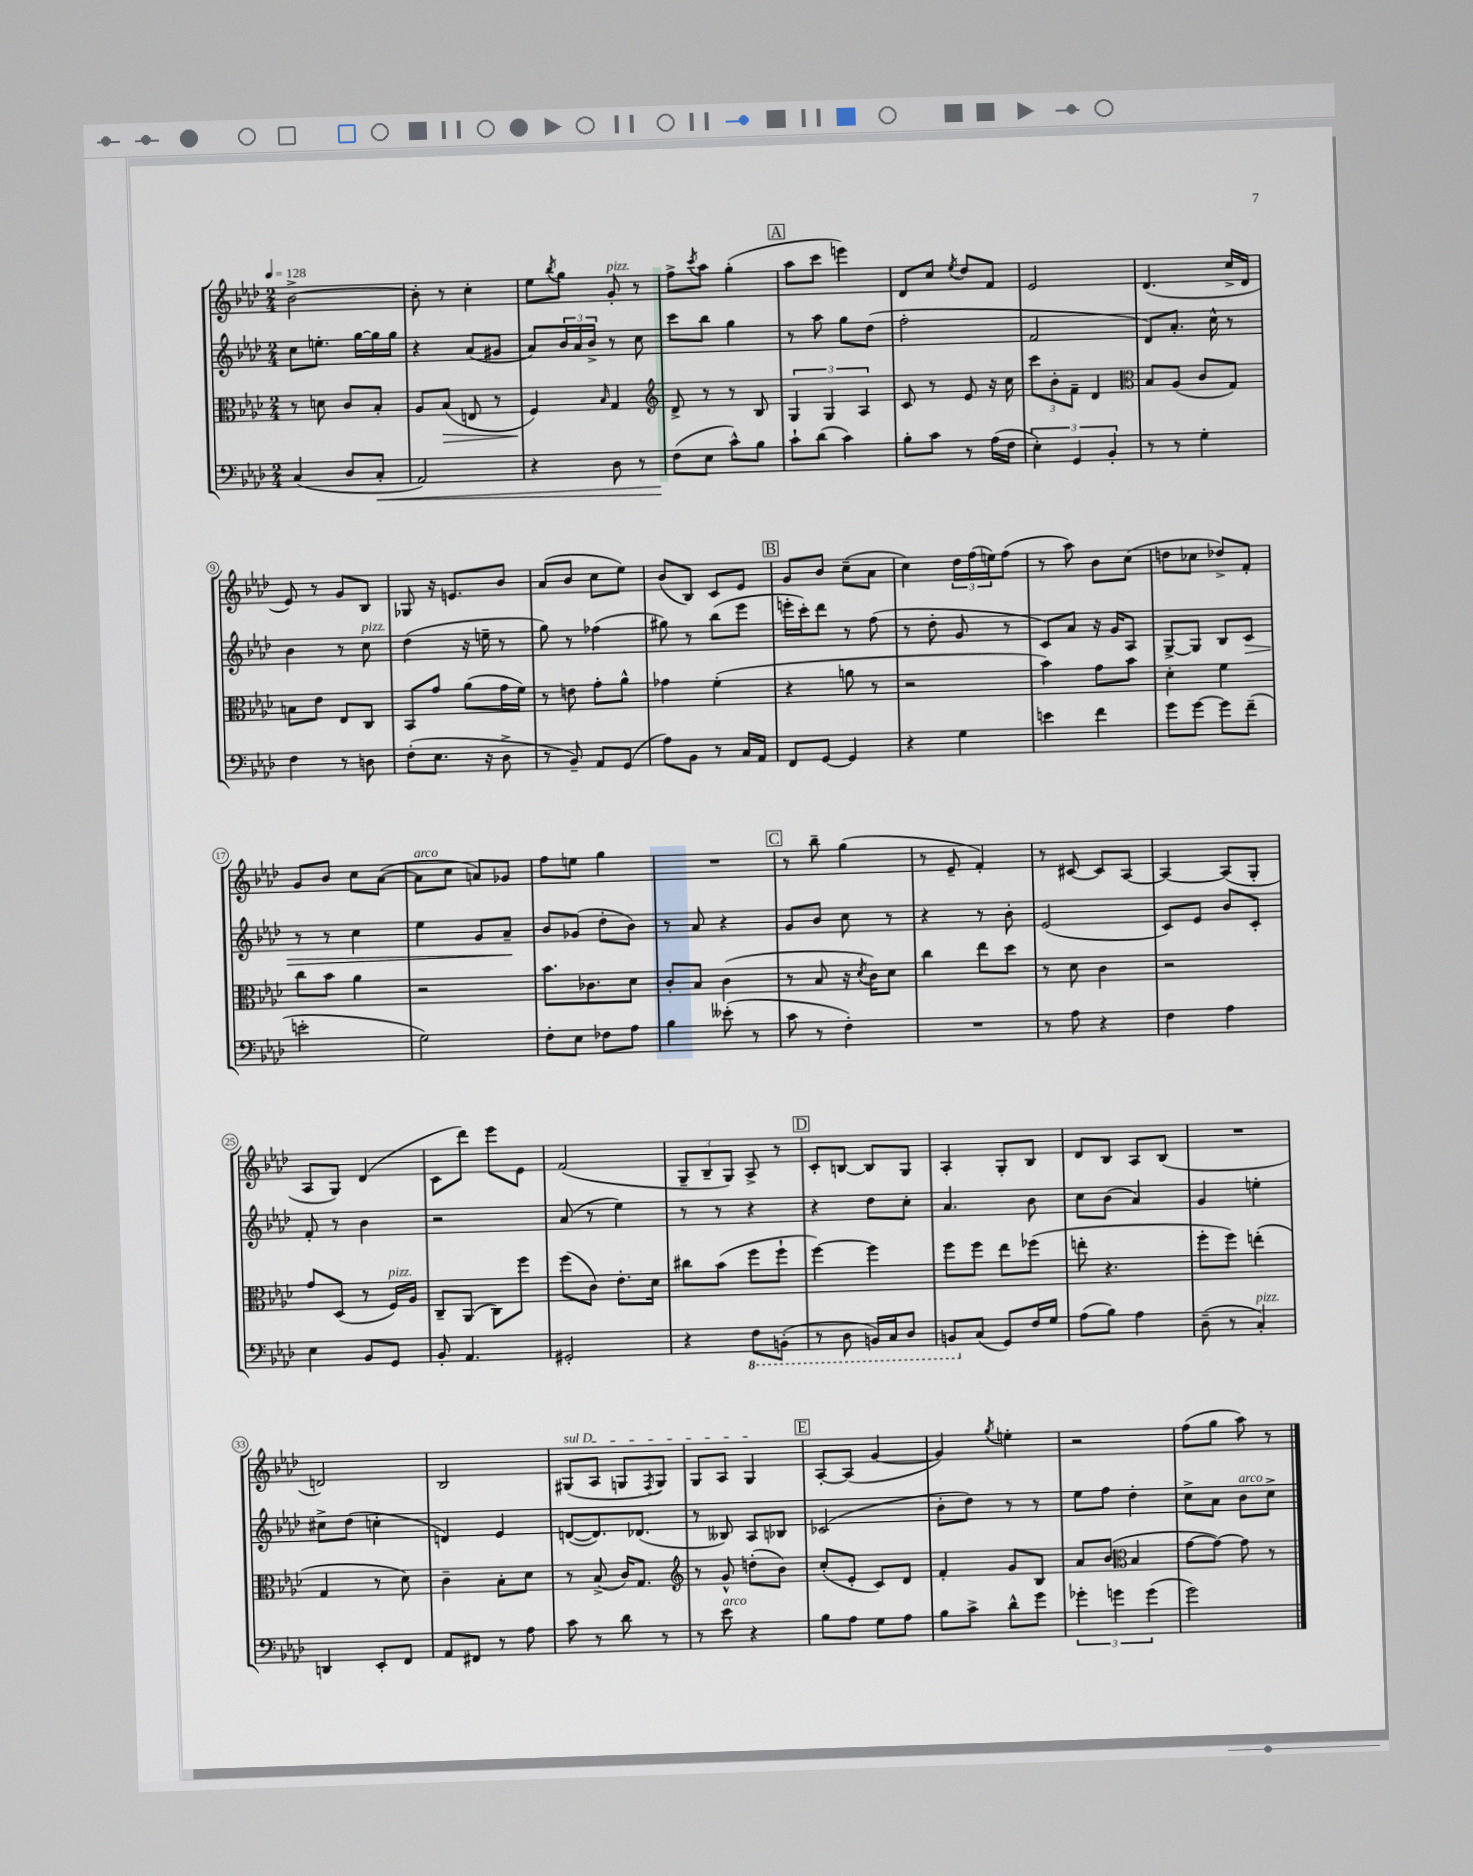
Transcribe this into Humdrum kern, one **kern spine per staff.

**kern	**dynam	**kern	**dynam	**kern	**dynam	**kern
*part4	*part4	*part3	*part3	*part2	*part2	*part1
*staff4	*staff4	*staff3	*staff3	*staff2	*staff2	*staff1
*clefF4	*	*clefC3	*	*clefG2	*	*clefG2
*k[b-e-a-d-]	*	*k[b-e-a-d-]	*	*k[b-e-a-d-]	*	*k[b-e-a-d-]
*M2/4	*	*M2/4	*	*M2/4	*	*M2/4
*MM128	*	*MM128	*	*MM128	*	*MM128
=1	=1	=1	=1	=1	=1	=1
(4C/	.	8r	.	8cc\L	.	[2b-^\
.	.	8dn\	.	8.een'\J	.	.
8D-/L	.	8c/L	.	.	.	.
.	.	.	.	[16gg\LL	.	.
!	!LO:HP:b	!	!	!	!	!
8C'/J	<	8B-'/J	.	16gg\]	.	.
.	.	.	.	16gg\JJ	.	.
=2	=2	=2	=2	=2	=2	=2
2AA-/)	.	8A-/L	.	4r	.	8b-'\]
!	!	!	!LO:HP:b	!	!	!
.	.	(8B-/J	>	.	.	8r
.	.	8En/	.	(8a-/L	.	4cc'\
.	.	8r	.	8g#X/J	.	.
=3	=3	=3	=3	=3	=3	=3
4r	.	4F/)	.	8a-/L)	.	8ee-\L
.	.	.	.	.	.	8qbb-/
.	.	.	.	24b-/L	.	8gg\J
.	.	.	.	24a-/	.	.
.	.	.	.	24b-^/JJ	.	.
.	.	16qqB-/	.	.	.	.
!	!	!	!	!	!	!LO:TX:a:i:t=pizz.
8D-\	.	4G/	]	8r	.	8g'/
8r	.	.	.	8cc\	.	8r
=4	=4	=4	=4	=4	=4	=4
*	*	*clefG2	*	*	*	*
(8F\L	.	8d-^/	.	8ccc\L	.	8ff^\L
.	.	.	.	.	.	8qccc/
8E-\J	[	8r	.	8bb-\J	.	8aa-\J
8c^^\L)	.	8r	.	4gg\	.	(4gg'\
8B-\J	.	8B-/	.	.	.	.
!!LO:REH:place=s1:t=A
=5	=5	=5	=5	=5	=5	=5
8c`\L	.	6G/	.	8r	.	8aa-\L
(8d-\J	.	.	.	8aa-\	.	8ccc\J
.	.	6G/	.	.	.	.
4c\)	.	.	.	8gg\L	.	4eeen\)
.	.	6A-/	.	.	.	.
.	.	.	.	(8dd-\J	.	.
=6	=6	=6	=6	=6	=6	=6
8B-'\L	.	8c/	.	2ff'\	.	8d-/L
8c\J	.	8r	.	.	.	8cc/J
.	.	.	.	.	.	8qee-/
8r	.	8e-/	.	.	.	8dd-/L
(16A-\LL	.	16r	.	.	.	8f/J
16F\JJ	.	16cc\	.	.	.	.
=7	=7	=7	=7	=7	=7	=7
6E-'\)	.	12ccc\L	.	2f/	.	2e-/
.	.	12b-'\	.	.	.	.
6GG/	.	12f~\J	.	.	.	.
.	.	4d-/	.	.	.	.
6BB-'/	.	.	.	.	.	.
=8	=8	=8	=8	=8	=8	=8
*	*	*clefC3	*	*	*	*
8r	.	8B-/L	.	8d-/L)	.	(4.d-/
8r	.	(8A-/J	.	8.a-'/J	.	.
4G'\	.	8c/L	.	.	.	.
.	.	.	.	16cc^^\	.	.
.	.	8G/J)	.	8r	.	16cc^/LL
.	.	.	.	.	.	16d-/JJ
!!LO:LB:g=z
=9	=9	=9	=9	=9	=9	=9
4F\	.	8Bn\L	.	4b-\	.	8e-/)
.	.	8e-\J	.	.	.	8r
8r	.	8E-/L	.	8r	.	8g/L
!	!	!	!	!LO:TX:a:i:t=pizz.	!	!
8Dn\	.	8C/J	.	8cc\	.	8B-/J
=10	=10	=10	=10	=10	=10	=10
(8F'\L	.	8BB-/L	.	(4dd-\	.	8G-X/
8.E-\J	.	8g/J	.	.	.	16r
.	.	.	.	.	.	8.en/L
.	.	(8a-\L	.	16r	.	.
16r	.	.	.	16een~\	.	.
8D-^\	.	16g\L	.	8r	.	8b-/J
.	.	16f\JJ)	.	.	.	.
=11	=11	=11	=11	=11	=11	=11
8r	.	8r	.	8gg\)	.	(8a-/L
8BB-~/)	.	8en\	.	8r	.	8b-/J
8AA-/L	.	8g'\L	.	(4ff-X\	.	8cc\L
(8GG/J	.	8a-^^\J	.	.	.	8ee-\J)
=12	=12	=12	=12	=12	=12	=12
8A-\L)	.	4g-X\	.	8gg#X\)	.	(8b-/L
8BB-\J	.	.	.	8r	.	8B-/J)
8r	.	(4f'\	.	(8bb-\L	.	8c/L
16C/LL	.	.	.	8eee-\J	.	8e-/J
16AA-/JJ	.	.	.	.	.	.
!!LO:REH:place=s1:t=B
=13	=13	=13	=13	=13	=13	=13
8FF/L	.	4r	.	16eeen'\LL	.	8g/L
.	.	.	.	16ccc'\J)	.	.
[8GG/J	.	.	.	8ddd-\J	.	8b-/J
4GG/]	.	8an\	.	8r	.	(8cc~\L
.	.	8r	.	(8ff\	.	8a-\J
=14	=14	=14	=14	=14	=14	=14
4r	.	2r	.	8r	.	4cc\)
.	.	.	.	8dd-'\	.	.
4G\	.	.	.	8g/	.	24dd-\LL
.	.	.	.	.	.	(24ff\
.	.	.	.	.	.	24een\J)
.	.	.	.	8r	.	(8ff\J
=15	=15	=15	=15	=15	=15	=15
4en\	.	4b-\)	.	8c/L)	.	8r
.	.	.	.	8a-/J	.	8aa-\)
4f\	.	8g\L	.	16r	.	8b-\L
.	.	.	.	16g/KL	.	.
.	.	8b-\J	.	8A-/J	.	(8cc\J
=16	=16	=16	=16	=16	=16	=16
8g\L	.	4d-'\	.	[8G^/L	.	8ddn\L
[8g\J	.	.	.	8G/J]	.	8cc-X\J
8g\L]	.	4f\	.	8B-/L	.	8dd-X^/L)
!	!	!	!	!	!LO:HP:b	!
(8f~\J	.	.	.	8c/J	>	8f'/J
!!LO:LB:g=z
=17	=17	=17	=17	=17	=17	=17
2en'\	.	8cc\L	.	8r	.	8g/L
.	.	8b-\J	.	8r	.	8b-/J
.	.	4a-\	.	4cc\	.	8cc\L
.	.	.	.	.	.	([8a-\J
=18	=18	=18	=18	=18	=18	=18
!	!	!	!	!	!	!LO:TX:a:i:t=arco
2G\)	.	2r	.	4ee-\	.	8a-\L]
.	.	.	.	.	.	8cc\J
.	.	.	.	8g/L	.	8an/L)
.	.	.	.	8a-~/J	.	8g-X/J
.	.	.	.	.	]	.
=19	=19	=19	=19	=19	=19	=19
8F'\L	.	8.b-\L	.	8b-/L	.	8ff\L
8E-\J	.	.	.	(8g-X/J	.	8een\J
.	.	8.c-X\	.	.	.	.
8F-X\L	.	.	.	8dd-'\L	.	4gg\
8A-\J	.	8d-\J	.	8b-\J)	.	.
=20	=20	=20	=20	=20	=20	=20
4B-\	.	8c'/L	.	8r	.	2r
.	.	8B-/J	.	8a-/	.	.
(8e--X'\	.	(4c\	.	4r	.	.
8r	.	.	.	.	.	.
!!LO:REH:place=s1:t=C
=21	=21	=21	=21	=21	=21	=21
8c\	.	8r	.	8g/L	.	8r
8r	.	8B-/	.	8b-/J	.	8bb-~\
4F'\)	.	16r	.	8cc\	.	(4gg\
.	.	8qd-/	.	.	.	.
.	.	16c\KL)	.	.	.	.
.	.	8d-\J	.	8r	.	.
=22	=22	=22	=22	=22	=22	=22
2r	.	4cc\	.	4r	.	8r
.	.	.	.	.	.	8e-~/
.	.	8ee-\L	.	8r	.	4f'/)
.	.	8dd-\J	.	8b-'\	.	.
=23	=23	=23	=23	=23	=23	=23
8r	.	8r	.	(2e-/	.	8r
8A-\	.	8d-\	.	.	.	[8c#X/
4r	.	4c\	.	.	.	8c#/L]
.	.	.	.	.	.	[8A-/J
=24	=24	=24	=24	=24	=24	=24
4F\	.	2r	.	8c/L)	.	4A-/_
.	.	.	.	8e-/J	.	.
4A-\	.	.	.	8b-/L	.	(8A-/L]
.	.	.	.	8c'/J	.	8G'/J
!!LO:LB:g=z
=25	=25	=25	=25	=25	=25	=25
4E-\	.	8g/L	.	8f'/	.	8A-/L
.	.	(8D-/J	.	8r	.	8G/J)
8BB-/L	.	8r	.	4b-\	.	(4d-/
!	!	!LO:TX:a:i:t=pizz.	!	!	!	!
8GG/J	.	16F/LL)	.	.	.	.
.	.	16A-/JJ	.	.	.	.
=26	=26	=26	=26	=26	=26	=26
8BB-'/	.	8C~/L	.	2r	.	8c\L
4.AA-/	.	(8AA-/J	.	.	.	8ddd-\J)
.	.	8C\L)	.	.	.	8eee-\L
.	.	8ff\J	.	.	.	8e-\J
=27	=27	=27	=27	=27	=27	=27
2GG#X'/	.	(8ff\L	.	(8a-/	.	(2f/
.	.	8c\J)	.	8r	.	.
.	.	8.e-'\L	.	4ee-\)	.	.
.	.	16d-\Jk	.	.	.	.
=28	=28	=28	=28	=28	=28	=28
4r	.	8cc#X\L	.	8r	.	12G~/L
.	.	.	.	.	.	12B-~/
.	.	(8b-\J	.	8r	.	.
.	.	.	.	.	.	12G/J)
*8ba	*	*	*	*	*	*
8FF\L	.	8ff\L	.	4r	.	8A-^/
(8BBBn'\J	.	8ff`\J	.	.	.	8r
!!LO:REH:place=s1:t=D
=29	=29	=29	=29	=29	=29	=29
8r	.	[4ff\)	.	4r	.	8c'/L
8DD-\	.	.	.	.	.	[8Bn/J
16BBBn/LL)	.	4ff\]	.	8dd-\L	.	8B/L]
16CC/J	.	.	.	.	.	.
8DD-/J	.	.	.	8cc'\J	.	8G/J
=30	=30	=30	=30	=30	=30	=30
8BBBn/L	.	8ff\L	.	4.a-/	.	4A-'/
*X8ba	*	*	*	*	*	*
(8C/J	.	8ff\J	.	.	.	.
8GG/L)	.	8ee-\L	.	.	.	8G'/L
16F/L	.	(8ff-X\J	.	8b-\	.	8B-/J
16G/JJ	.	.	.	.	.	.
=31	=31	=31	=31	=31	=31	=31
(8A-\L	.	8een'\	.	8cc\L	.	8d-/L
8B-\J)	.	4.r	.	(8b-\J	.	8B-/J
4A-\	.	.	.	4a-/)	.	8A-/L
.	.	.	.	.	.	(8B-/J
=32	=32	=32	=32	=32	=32	=32
(8D-~\	.	8ff'\L	.	4g/	.	2r
8r	.	8ff\J)	.	.	.	.
!LO:TX:a:i:t=pizz.	!	!	!	!	!	!
4C'/)	.	(4een'\	.	4een'\	.	.
!!LO:LB:g=z
=33	=33	=33	=33	=33	=33	=33
4DDn/	.	4G/	.	8cc#X^\L	.	2dn/)
.	.	.	.	(8dd-\J	.	.
8EE-'/L	.	8r	.	4ccn'\	.	.
8FF/J	.	8d-\)	.	.	.	.
=34	=34	=34	=34	=34	=34	=34
8AA-/L	.	4c~\	.	4dn/)	.	2B-/
8FF#X/J	.	.	.	.	.	.
8r	.	8B-'\L	.	4e-/	.	.
8A-\	.	8d-\J	.	.	.	.
=35	=35	=35	=35	=35	=35	=35
!	!	!	!	!	!	!LO:TX:a:i:t=sul D
8c\	.	8r	.	([8dn/L	.	(8G#X/L
8r	.	(8B-^/	.	8.d/])	.	8A-/J
8d-\	.	16c/KL)	.	.	.	8Gn/L
.	.	8.G/J	.	(8.d-X/J	.	.
.	.	.	.	.	.	8qF/
8r	.	.	.	.	.	8G/J)
=36	=36	=36	=36	=36	=36	=36
*	*	*clefG2	*	*	*	*
8r	.	8r	.	8r	.	8G/L
!LO:TX:a:i:t=arco	!	!	!	!	!	!
8e-\	.	8g^^/	.	8B--X/)	.	8A-/J
4r	.	(8ddn'\L	.	8A-/L	.	4G/
.	.	8b-\J)	.	8B-X/J	.	.
!!LO:REH:place=s1:t=E
=37	=37	=37	=37	=37	=37	=37
8B-\L	.	(8cc'/L	.	(2c-X/	.	[8A-'/L
8A-\J	.	8e-'/J	.	.	.	(8A-/J]
8G\L	.	8c/L)	.	.	.	[4g/
8A-\J	.	8d-/J	.	.	.	.
=38	=38	=38	=38	=38	=38	=38
8B-\L	.	4f'/	.	8b-'\L	.	4g/])
8c^\J	.	.	.	8dd-\J)	.	.
.	.	.	.	.	.	8qgg/
8d-^^\L	.	8g/L	.	8r	.	4een'\
8g\J	.	8B-/J	.	8r	.	.
=39	=39	=39	=39	=39	=39	=39
6g-X'\	.	8a-/L	.	8ee-\L	.	2r
.	.	(8b-/J	.	8ff\J	.	.
6gn\	.	.	.	.	.	.
*	*	*clefC3	*	*	*	*
.	.	4B-/	.	4dd-'\	.	.
(6g\	.	.	.	.	.	.
=40	=40	=40	=40	=40	=40	=40
2g\)	.	[8g\L	.	8cc^\L	.	(8ff\L
.	.	8g\J_)	.	8a-\J	.	8gg\J
!	!	!	!	!LO:TX:a:i:t=arco	!	!
.	.	8g\]	.	8b-\L	.	8aa-\)
.	.	8r	.	8cc^\J	.	8r
==	==	==	==	==	==	==
*-	*-	*-	*-	*-	*-	*-
